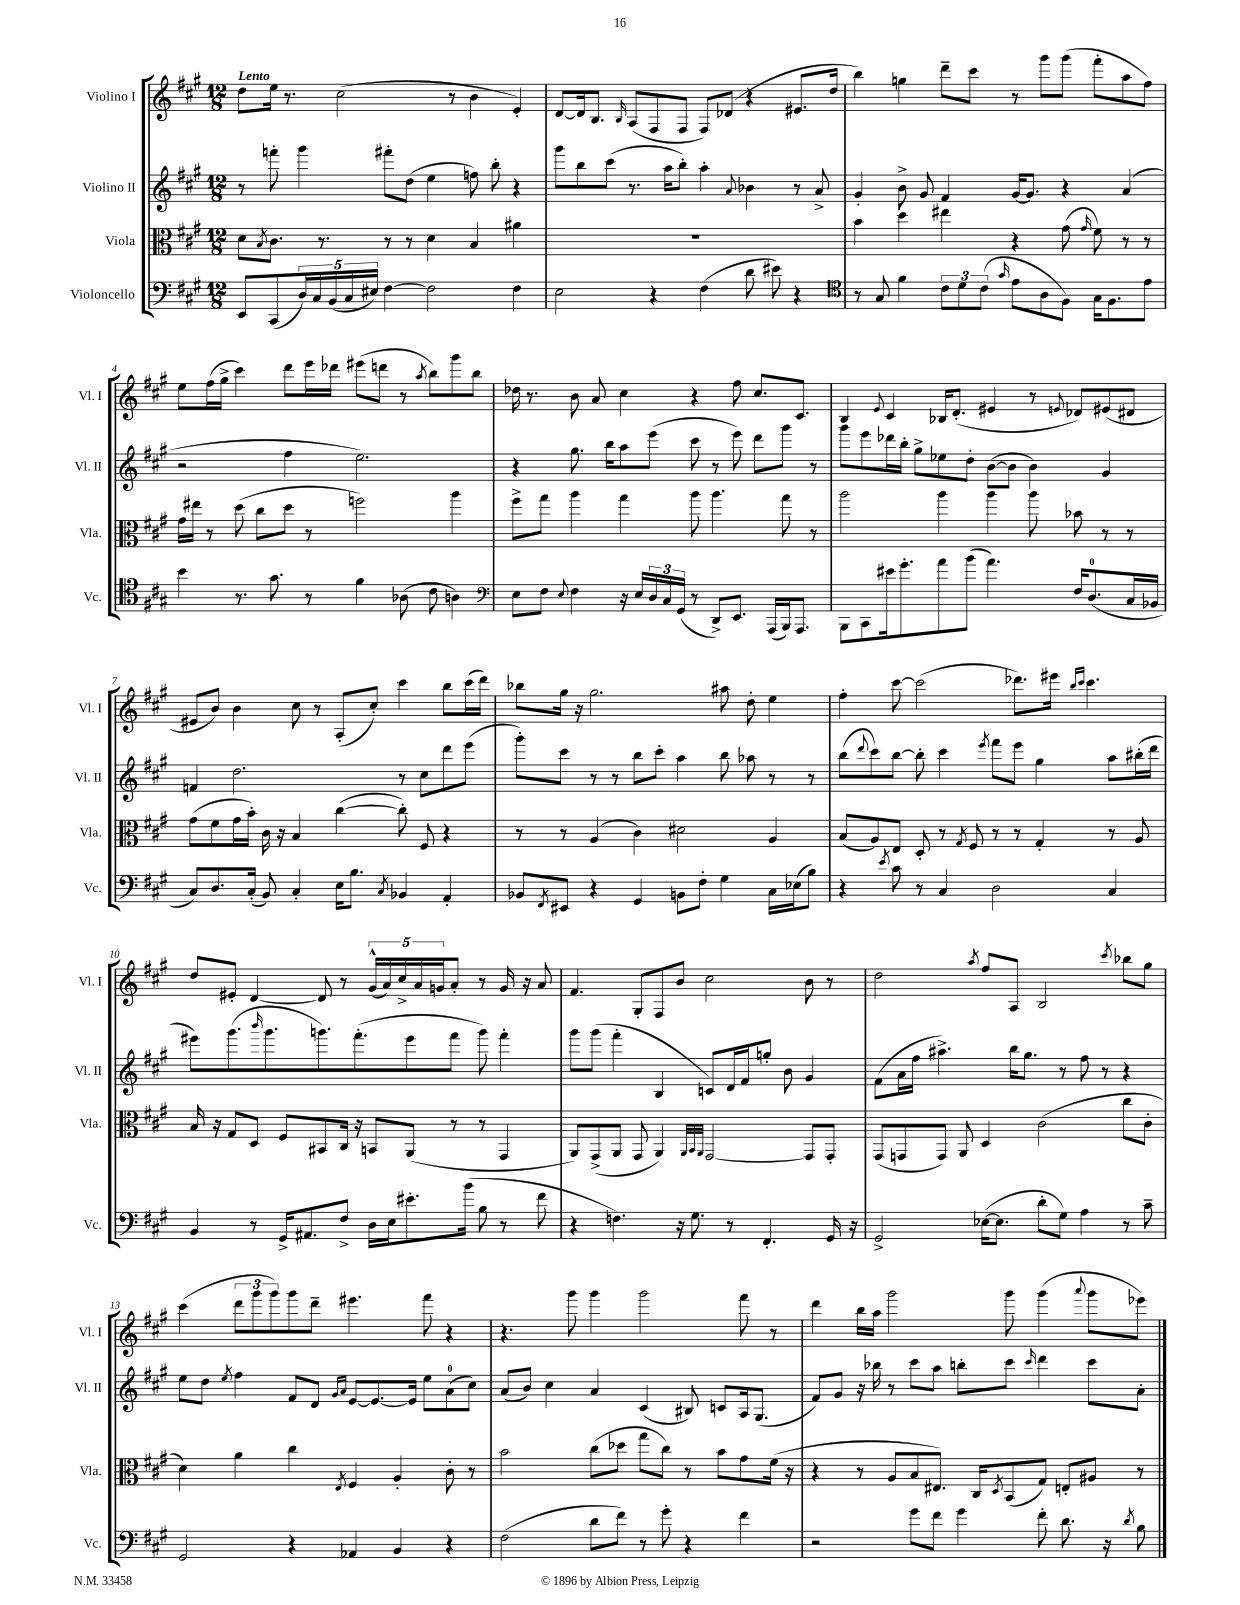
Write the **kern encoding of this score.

**kern	**kern	**kern	**kern
*staff4	*staff3	*staff2	*staff1
*clefF4	*clefC3	*clefG2	*clefG2
*k[f#c#g#]	*k[f#c#g#]	*k[f#c#g#]	*k[f#c#g#]
*M12/8	*M12/8	*M12/8	*M12/8
8EE	8d	8r	8dd
.	8qB	.	.
(8CC#	8.c#	8fff'	16ee
.	.	.	8.r
20D)	.	4ggg#	.
20C#	.	.	.
.	8.r	.	.
(20BB	.	.	.
.	.	.	(2cc#
20C#	.	.	.
20E#)	.	.	.
[4F#	8r	8fff#'	.
.	8r	(8dd	.
2F#]	4d	4ee	.
.	.	.	8r
.	4B	8ff)	4b
.	.	8bb'	.
4F#	4a#	4r	4e')
=	=	=	=
2E	1.r	8ggg#	[8d
.	.	8bb	16d]
.	.	.	8.B
.	.	(8ccc#	.
.	.	.	16qqB
.	.	8.r	(8A
4r	.	.	8F#
.	.	16aa	.
.	.	8bb')	8F#
(4F#	.	4aa'	8F#)
.	.	.	(8d-
.	.	8qqa	.
8d	.	4b-	4r
8e#)	.	.	.
4r	.	8r	8.e#
.	.	8a^	.
.	.	.	16dd
=	=	=	=
*clefC4	*	*	*
8r	4b	4g#'	4bb)
8G#	.	.	.
4f#	4dd	8b^	4gg
.	.	8g#	.
12c#	4ee#	4f#	8ddd~
12d	.	.	.
.	.	.	8ccc#
(12c#	.	.	.
16qqg#	.	.	.
8e	4r	[16g#	8r
.	.	8.g#]	.
8A	.	.	8ggg#
8F#)	(8g#	4r	(8ggg#
.	16qqg#	.	.
16G#	8f#)	.	8fff#'
8.F#	.	.	.
.	8r	(4a	8aa
8e	8r	.	8ff#)
=	=	=	=
4b	16g#	2r	8ee
.	16ee#	.	.
.	8r	.	(16ff#
.	.	.	16gg#^
8.r	(8dd	.	4ccc#)
.	8cc#	.	.
8.g#	.	.	.
.	8dd	4ff#	8ddd
8r	8r	.	16eee
.	.	.	16ddd-
4f#	2ff)	2.ee)	(8eee#
.	.	.	8ddd
(8A-	.	.	8r
.	.	.	8qaa
8c#	.	.	8bb)
4A)	4aa	.	8ggg#
.	.	.	8bb
=	=	=	=
*clefF4	*	*	*
8E	8ff#^	4r	16dd-
.	.	.	8.r
8F#	8gg#	.	.
8qqE	.	.	.
4F#	4aa	8.gg#	8b
.	.	.	8a
.	.	16bb	.
16r	4gg#	8aa	4cc#
16E	.	.	.
24D	.	(8eee	.
24C#	.	.	.
(24GG#	.	.	.
8r	8aa	8ccc#	4r
8DD^)	4.aa	8r	.
8.EE	.	8eee)	8ff#
.	.	8ddd	8.cc#
(16AAA	.	.	.
16BBB)	8gg#	8ggg#	.
8.AAA	.	.	8.c#
.	8r	8r	.
=	=	=	=
8BBB	2aa	8ggg#	4B
8CC#	.	8eee	.
.	.	.	8qqe
16e#	.	16ddd-	4c#
8.g#'	.	16bb'	.
.	.	8gg#^	.
8a	4aa	8ee-	16B-
.	.	.	(8.d'
(8b	.	8dd'	.
4.a)	4aa	([8b	4e#
.	.	8b]	.
.	8aa	4b)	8r
.	.	.	8qqe
16F#	8b-	.	8d-)
(8.D	.	.	.
.	8r	4g#	(8e#
16C#	8r	.	8d#
16BB-	.	.	.
=	=	=	=
8C#)	(8g#	4f	8e#
8.D	8f#	.	8b)
.	16g#	2.dd	4b
(16C#'	16b')	.	.
8BB)	16c#	.	.
.	16r	.	.
4C#'	4B	.	8cc#
.	.	.	8r
16E	([4cc#	.	(8A'
8.B	.	.	.
.	.	.	8cc#')
8qC#	.	.	.
4BB-	8cc#'])	8r	4ccc#
.	8F#	8cc#	.
4AA'	4r	8ddd	8bb
.	.	(8eee	(16ccc#
.	.	.	16ddd)
=	=	=	=
8BB-	8r	8ggg#')	8bb-
8qFF#	.	.	.
8EE#	8r	8ccc#	16gg#
.	.	.	16r
4r	(4A	8r	2.gg#
.	.	8r	.
4GG#	4c#)	8bb	.
.	.	8ccc#'	.
8BB	2d#	4aa	.
8F#'	.	.	.
4G#	.	8bb	8aa#
.	.	8aa-	8dd'
16C#	4A	8r	4ee
(16E-	.	.	.
8B)	.	8r	.
=	=	=	=
4r	(8B	(8bb	4ff#'
.	.	8qqddd	.
.	8A)	8ccc#)	.
8qe	.	.	.
8c#	8E	[8bb	[8ccc#
8r	8D'	8bb']	(2ccc#]
4C#	8r	4ccc#	.
.	8qG#	.	.
.	8F#	.	.
.	.	8qeee	.
2D	8r	8fff#	.
.	8r	8eee	8.ddd-)
.	4G#'	4gg#	.
.	.	.	16eee#
.	.	.	16qqbb
.	.	.	16qqccc#
.	.	.	4.ccc#
4C#	8r	8aa	.
.	8A	(16bb#'	.
.	.	16ddd	.
=	=	=	=
4BB	16B	8eee#)	8dd
.	16r	.	.
.	8G#	(8.ggg#	8e#'
8r	8D	.	[4d
.	.	16qqbbb	.
.	.	8.ggg#	.
16GG#^	8F#	.	.
8.AA#	.	.	.
.	8BB#	8.ggg)	8d]
8F#^	16C#	.	8r
.	16r	(8.fff#'	.
16D	8BB	.	(20g#^^
.	.	.	20a)
16E	.	.	.
.	.	.	20cc#^
8.e#'	(8AA	8eee#	.
.	.	.	20a
.	.	.	20g
.	8r	8fff#	8a'
(16b	.	.	.
8B	8r	8ggg)	8r
8r	4GG#	4fff#'	16g
.	.	.	16r
8f#	.	.	8a
=	=	=	=
4r	8AA)	8ggg#	4.f#
.	(8GG#^	(8ggg#	.
4.F)	8AA	4fff#'	.
.	8GG#	.	8G#'
.	4AA)	4B	8F#
16r	.	.	8b
8.G#	.	.	.
.	32qqAA	.	.
.	32qqBB	.	.
.	32qqAA	.	.
.	[2GG#	8c)	2cc#
8r	.	16d	.
.	.	16f#	.
4.FF#'	.	8gg'	.
.	.	8b	.
.	8GG#]	4g#	8b
16GG#	8GG#'	.	8r
16r	.	.	.
=	=	=	=
2GG#^	(8GG#	(8f#	2dd
.	8GG	16a	.
.	.	16ff#	.
.	8GG)	4.aa#^)	.
.	8AA	.	.
.	.	.	8qaa
([16E-	4D	.	8ff#
8.E-]	.	.	.
.	.	16bb	8A
.	.	8.gg#	.
8d'	(2c#	.	2B
8G#)	.	8r	.
4A	.	8ff#	.
.	.	8r	.
.	.	.	8qccc#
8r	8cc#	4r	8bb-
8c#~	8c#'	.	8gg#
=	=	=	=
2GG#	4d)	8ee	(4ccc#
.	.	8dd	.
.	.	8qee	.
.	4a	4ff#	12ddd
.	.	.	12ggg#
.	.	.	12ggg#)
4r	4cc#	8f#	8ggg#
.	.	8d	8ddd~
.	.	16qqg#	.
.	8qE	16qqa	.
4AA-	4F#	[8e	4.eee#
.	.	8.e_	.
4BB	4A'	.	.
.	.	16e]	.
.	.	8ee	8fff#
4r	8c#'	(8a	4r
.	8r	8cc#)	.
=	=	=	=
(2F#	2b	(8a	4.r
.	.	8b)	.
.	.	4cc#	.
.	.	.	8ggg#
8d	(8cc#	4a	4ggg#
8f#)	8dd-	.	.
8r	8gg#	(4c#	2ggg#
8g#'	8cc#)	.	.
4r	8r	8B#)	.
.	8b	8c	.
4f#	8g#	16A	8fff#
.	.	(8.G#	.
.	(16f#	.	8r
.	16r	.	.
=	=	=	=
2r	4r	8f#)	4ddd
.	.	8g#	.
.	8r	16r	16bb
.	.	16bb-	16aa
.	8A	8r	2ggg#
8g#	8B	8ccc#	.
8f#	8.E#)	8aa	.
4g#	.	8bb'	.
.	16C#	.	.
.	8qD	.	.
.	(8BB	8ccc#	8ggg#
.	.	16qqccc#	.
8f#'	8G#)	4ddd	(4ggg#
8.d	8E'	.	.
.	.	.	8qqaaa
.	8A#	8ccc#	8ggg#
16r	.	.	.
8qd	.	.	.
8B	8r	8a'	8eee-)
==	==	==	==
*-	*-	*-	*-
